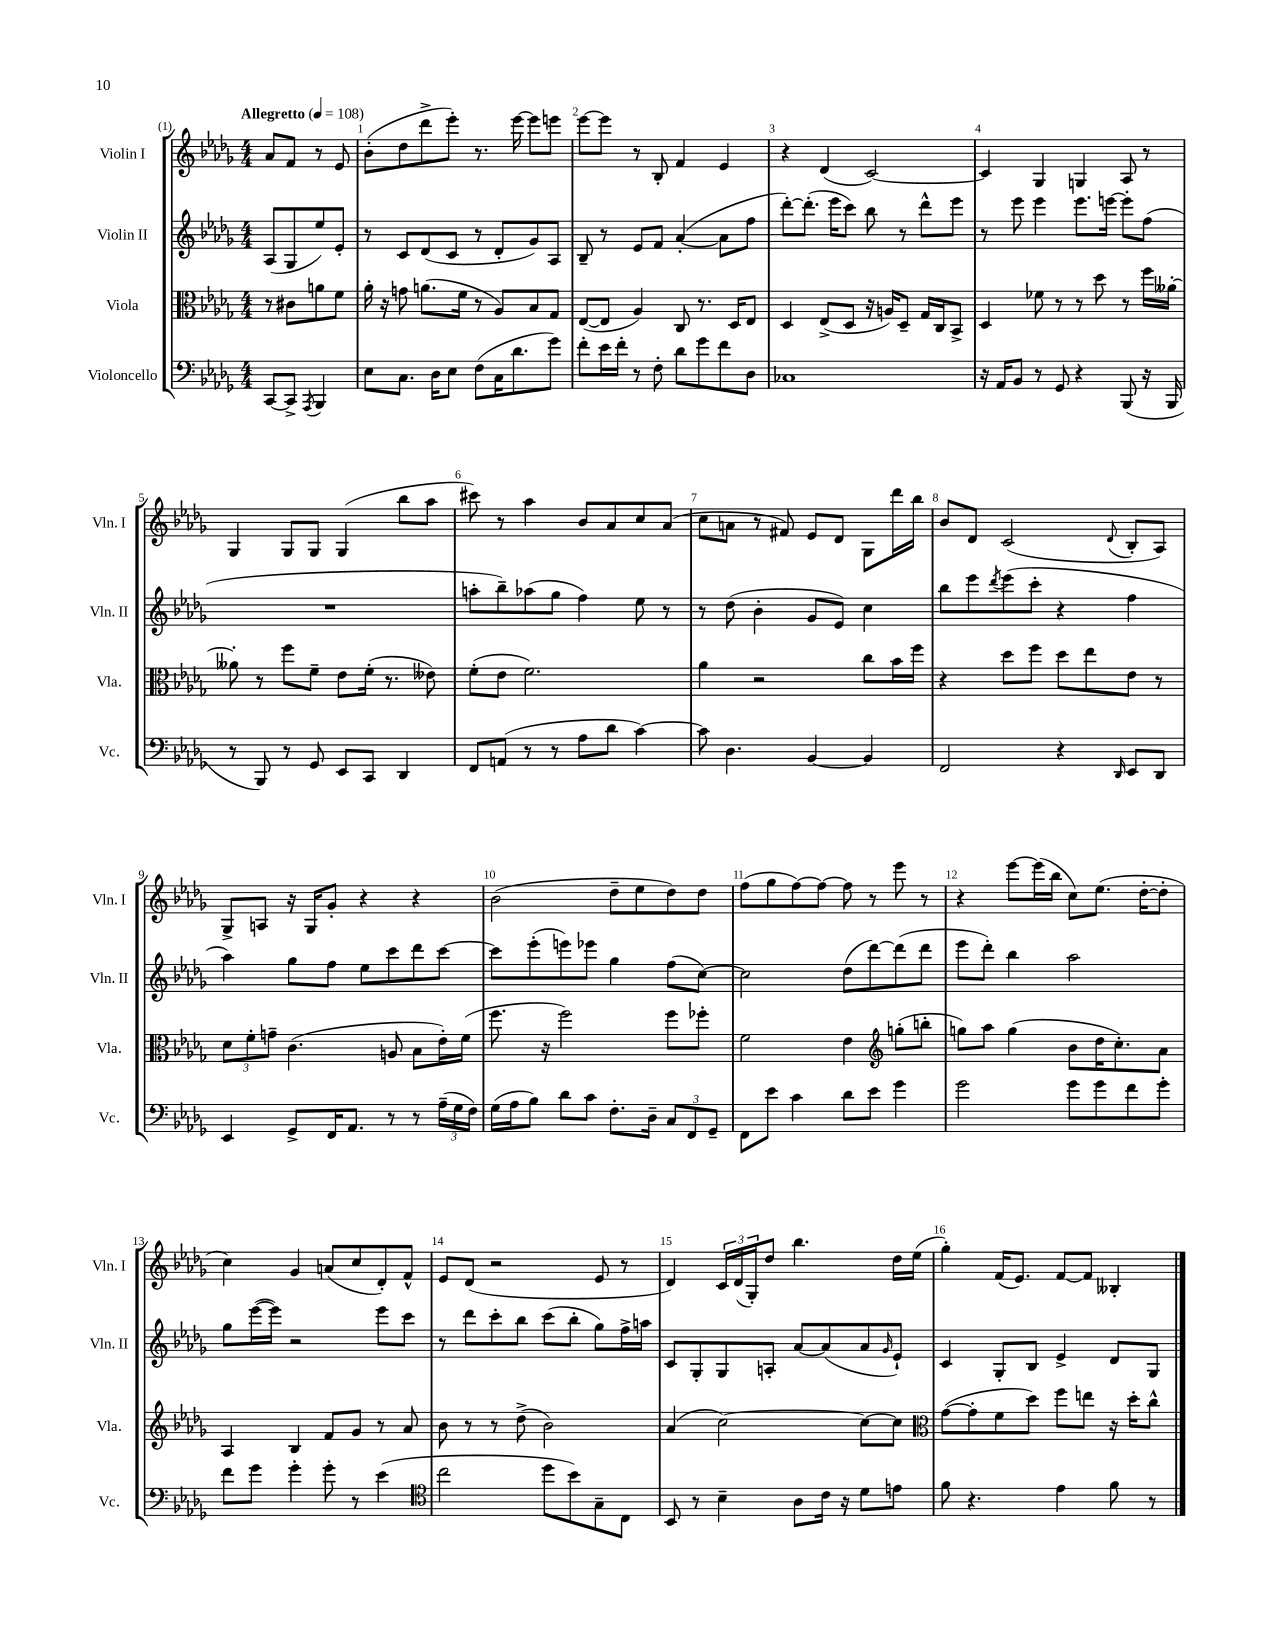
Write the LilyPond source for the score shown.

<<
\new StaffGroup <<
\new Staff = "s0" \with { instrumentName = "Violin I" shortInstrumentName = "Vln. I" } {
    \clef treble \key des \major \numericTimeSignature \time 4/4 \partial 2 \tempo "Allegretto" 4 = 108
    aes'8 f'8 r8 ees'8 |
    bes'8-.( des''8 des'''8-> ees'''8-.) r8. ees'''16~ ees'''8 e'''8 |
    ees'''8~ ees'''8 r8 bes8-. f'4 ees'4 |
    r4 des'4( c'2~) |
    c'4 ges4 g4 aes8 r8 |
    ges4 ges8 ges8 ges4( bes''8 aes''8 |
    cis'''8) r8 aes''4 bes'8 aes'8 c''8 aes'8( |
    c''8 a'8 r8 fis'8) ees'8 des'8 ges8 des'''16 bes''16 |
    bes'8 des'8 c'2( \appoggiatura { des'8 } bes8-. aes8) |
    ges8-> a8 r16 ges16 ges'8-. r4 r4 |
    bes'2( des''8-- ees''8 des''8) des''8 |
    f''8( ges''8 f''8~) f''8~ f''8 r8 ees'''8 r8 |
    r4 ees'''8~ ees'''16( bes''16 c''8) ees''8.( des''16~-. des''8-. |
    c''4) ges'4 a'8( c''8 des'8-.) f'8-^ |
    ees'8 des'8( r2 ees'8 r8 |
    des'4) \tuplet 3/2 { c'16 des'16( ges16-.) } des''8 bes''4. des''16 ees''16( |
    ges''4-.) f'16( ees'8.) f'8~ f'8 beses4-. \bar "|." |
}
\new Staff = "s1" \with { instrumentName = "Violin II" shortInstrumentName = "Vln. II" } {
    \clef treble \key des \major \numericTimeSignature \time 4/4 \partial 2
    aes8( ges8 ees''8) ees'8-. |
    r8 c'8 des'8( c'8 r8 des'8-. ges'8) aes8 |
    bes8-- r8 ees'8 f'8 aes'4~-.( aes'8 f''8 |
    des'''8~-.) des'''8.-.( ees'''16 c'''8) bes''8 r8 des'''8-^ ees'''8 |
    r8 ees'''8 ees'''4 ees'''8. e'''16~ e'''8-. f''8( |
    R1 |
    a''8-. bes''8--) aes''8( ges''8 f''4) ees''8 r8 |
    r8 des''8( bes'4-. ges'8 ees'8) c''4 |
    bes''8 ees'''8 \acciaccatura { des'''8 } ees'''8( c'''8-. r4 f''4 |
    aes''4) ges''8 f''8 ees''8 c'''8 des'''8 c'''8~ |
    c'''8 ees'''8-.( e'''8) ees'''8 ges''4 f''8( c''8~) |
    c''2 des''8( des'''8~) des'''8( des'''8 |
    ees'''8 des'''8-.) bes''4 aes''2 |
    ges''8 ees'''16~( ees'''16) r2 ees'''8 c'''8 |
    r8 des'''8 c'''8-. bes''8 c'''8( bes''8-. ges''8) f''16-> a''16 |
    c'8 ges8-. ges8 a8-. aes'8~ aes'8( aes'8 \grace { ges'16 } ees'8-!) |
    c'4 ges8-. bes8 ees'4-> des'8 ges8 \bar "|." |
}
\new Staff = "s2" \with { instrumentName = "Viola" shortInstrumentName = "Vla." } {
    \clef alto \key des \major \numericTimeSignature \time 4/4 \partial 2
    r8 cis'8 a'8 f'8 |
    aes'16-. r16 g'8 a'8.( f'16 r8 aes8) bes8 ges8 |
    ees8~( ees8 aes4) c8 r8. des16 ees8 |
    des4 ees8->( des8 r16 a16) des8-- ges16 c16 bes,8-> |
    des4 fes'8 r8 r8 des''8 r8 f''16 aeses'16~-. |
    aeses'8-. r8 f''8 f'8-- ees'8 f'16-.( r8. eeses'8) |
    f'8-.( ees'8 f'2.) |
    aes'4 r2 c''8 bes'16 f''16 |
    r4 des''8 f''8 des''8 ees''8 ees'8 r8 |
    \tuplet 3/2 { des'8 f'8-. g'8-- } c'4.( a8 bes8 ees'16-.) f'16( |
    f''8. r16 f''2) f''8 fes''8-. |
    f'2 ees'4 \clef treble g''8-.( b''8-. |
    g''8) aes''8 g''4( bes'8 des''16 c''8.-.) aes'8 |
    aes4 bes4 f'8 ges'8 r8 aes'8 |
    bes'8 r8 r8 des''8->( bes'2) |
    aes'4( c''2~) c''8~ c''8 |
    \clef alto ges'8~( ges'8-. f'8 des''8) f''8 e''8 r16 des''16-. c''8-^ \bar "|." |
}
\new Staff = "s3" \with { instrumentName = "Violoncello" shortInstrumentName = "Vc." } {
    \clef bass \key des \major \numericTimeSignature \time 4/4 \partial 2
    c,8~ c,8-> \acciaccatura { aes,,8 } bes,,4 |
    ees8 c8. des16 ees8 f8( c16 des'8. ges'8) |
    f'8-. ees'16 f'16-. r8 f8-. des'8 ges'8 f'8 des8 |
    ces1 |
    r16 aes,16 bes,8 r8 ges,8 r4 bes,,8( r16 bes,,16 |
    r8 bes,,8) r8 ges,8 ees,8 c,8 des,4 |
    f,8 a,8( r8 r8 aes8 des'8 c'4~) |
    c'8 des4. bes,4~ bes,4 |
    f,2 r4 \grace { des,16 } ees,8 des,8 |
    ees,4 ges,8-> f,16 aes,8. r8 r8 \tuplet 3/2 { aes16--( ges16 f16) } |
    ges16( aes16 bes8) des'8 c'8 f8.-. des16-- \tuplet 3/2 { c8 f,8 ges,8-- } |
    f,8 ees'8 c'4 des'8 ees'8 ges'4 |
    ges'2 ges'8 ges'8 f'8 ges'8-. |
    f'8 ges'8 ges'4-. ges'8-. r8 ees'4( |
    \clef tenor c''2 des''8 bes'8) ges8-- c8 |
    bes,8 r8 bes4-- aes8 c'16 r16 des'8 e'8 |
    f'8 r4. ees'4 f'8 r8 \bar "|." |
}
>>
>>
\layout { \context { \Score \override BarNumber.break-visibility = ##(#f #t #t) barNumberVisibility = #all-bar-numbers-visible } }
